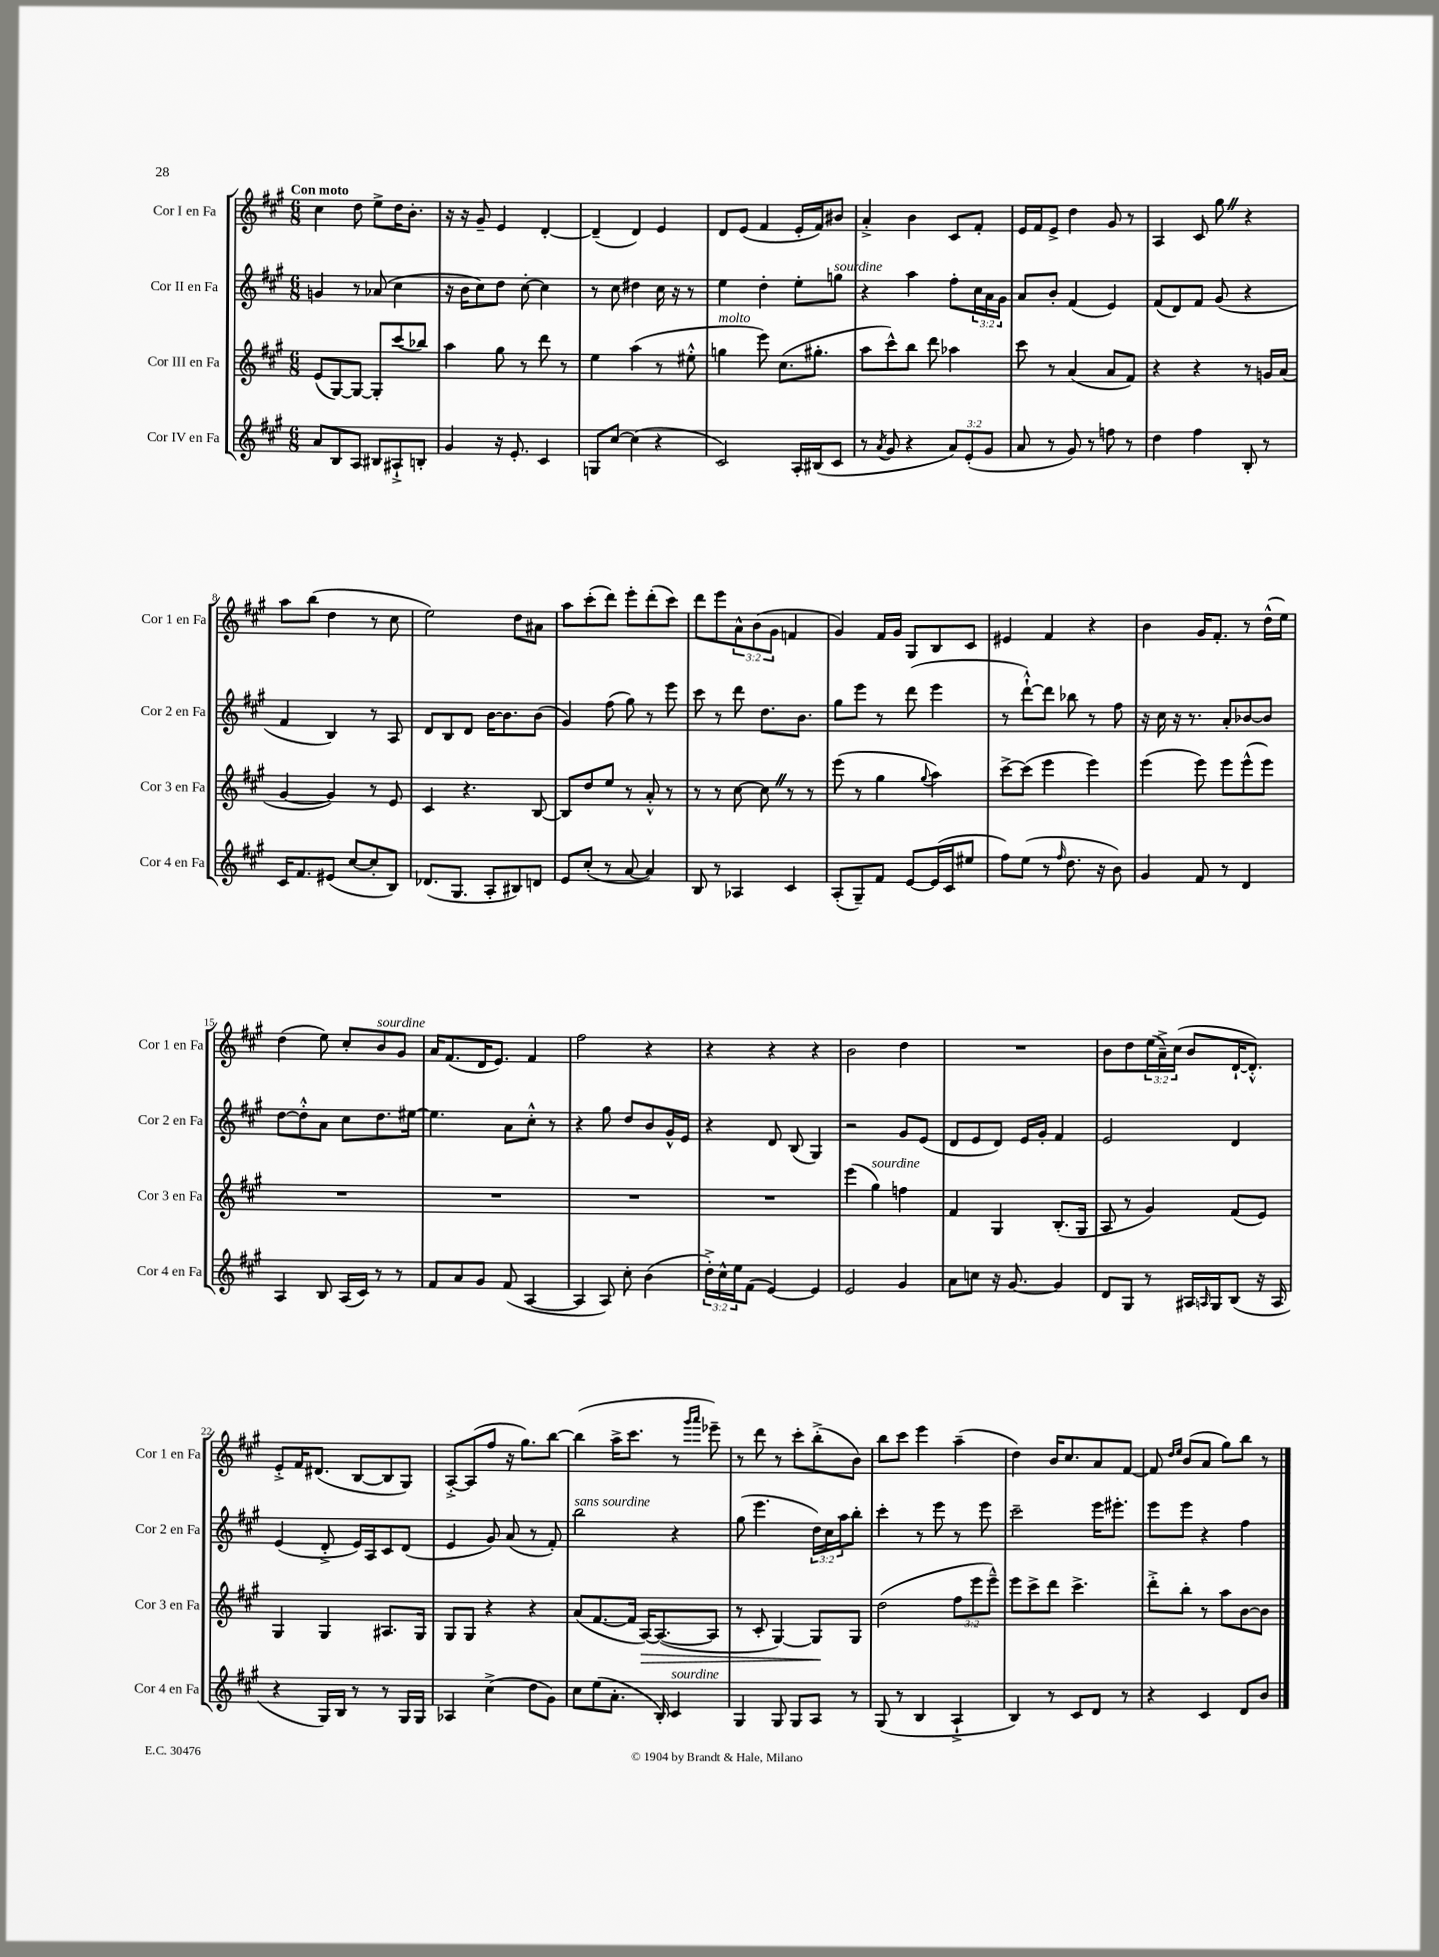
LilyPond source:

<<
\new StaffGroup <<
\new Staff = "s0" \with { instrumentName = "Cor I en Fa" shortInstrumentName = "Cor 1 en Fa" } {
    \clef treble \key a \major \numericTimeSignature \time 6/8 \override Staff.TupletNumber.text = #tuplet-number::calc-fraction-text \tempo "Con moto"
    cis''4 d''8 e''8-> d''16 b'8.-. |
    r16 r16 gis'8-- e'4 d'4~-. |
    d'4--( d'4) e'4 |
    d'8 e'8( fis'4 e'16-. fis'16) bis'8 |
    a'4-.-> b'4 cis'8 fis'8-. |
    e'16 fis'16 e'8-> d''4 gis'8 r8 |
    a4 cis'8 gis''8 \once \override BreathingSign.text = \markup { \musicglyph "scripts.caesura.straight" } \breathe r4 |
    a''8 b''8( d''4 r8 cis''8 |
    e''2) d''8 ais'8 |
    a''8 cis'''8-.( d'''8) e'''8-. d'''8-.( cis'''8) |
    d'''8 e'''8 \tuplet 3/2 { a'8-^ b'8( gis'8 } f'4 |
    gis'4) fis'16 gis'16 gis8 b8 cis'8 |
    eis'4 fis'4 r4 |
    b'4 gis'16 fis'8.-. r8 d''16-^( e''16) |
    d''4( e''8) cis''8-. b'8^\markup { \italic "sourdine" } gis'8 |
    a'16 fis'8.( d'16 e'8.) fis'4 |
    fis''2 r4 |
    r4 r4 r4 |
    b'2 d''4 |
    R2. |
    b'8 d''8 \tuplet 3/2 { e''16( a'16--->) cis''16( } b'8 d'16~-! d'8.-.-^) |
    e'8-.-> fis'16 dis'8.( b8~ b8 gis8) |
    a8~-.-> a8( fis''8 r16 gis''8.) b''8~ |
    b''4( a''16-> cis'''8. r8 \grace { gis'''16 a'''16 } ees'''8--) |
    r8 d'''8 r8 cis'''8-. b''8-.->( b'8) |
    b''8 cis'''8 e'''4 a''4--( |
    d''4) b'16 cis''8. a'8 fis'8~ |
    fis'8 \grace { d''16 e''16 } b'8( a'8 gis''8) b''8 r8 \bar "|." |
}
\new Staff = "s1" \with { instrumentName = "Cor II en Fa" shortInstrumentName = "Cor 2 en Fa" } {
    \clef treble \key a \major \numericTimeSignature \time 6/8 \override Staff.TupletNumber.text = #tuplet-number::calc-fraction-text
    g'4 r8 aes'8( cis''4 |
    r16 b'16 cis''8) d''8 cis''8~-. cis''4 |
    r8 cis''8 dis''4 cis''16 r16 r8 |
    e''4 d''4-. e''8-. g''8^\markup { \italic "sourdine" } |
    r4 a''4 fis''8-. \tuplet 3/2 { cis''16 a'16 gis'16 } |
    a'8 b'8-. fis'4( e'4) |
    fis'8( d'8) fis'8 gis'8( r4 |
    fis'4 b4) r8 a8 |
    d'8 b8 d'8 b'16~ b'8. b'8( |
    gis'4) fis''8( gis''8) r8 e'''8 |
    cis'''8 r8 d'''8 d''8. b'8. |
    gis''8 e'''8 r8 d'''8( e'''4 |
    r8 d'''8~-!-^) d'''8 bes''8 r8 fis''8 |
    r16 cis''16 r16 r8. a'8-. bes'8~ bes'8 |
    d''8~ d''8-.-^ a'8 cis''8 d''8. eis''16~ |
    eis''4. a'8 cis''8-.-^ r8 |
    r4 gis''8 d''8 b'8 gis'16-^ e'16 |
    r4 d'8 b8( gis4) |
    r2 gis'8 e'8( |
    d'8 e'8 d'8) e'16 gis'16-. fis'4 |
    e'2 d'4 |
    e'4( d'8-.-> e'16) a16 cis'8 d'8( |
    e'4 gis'8) a'8( r8 fis'8-.) |
    b''2^\markup { \italic "sans sourdine" } r4 |
    gis''8( e'''4. \tuplet 3/2 { d''16) cis''16 a''16 } b''8-. |
    cis'''4-. r8 e'''8 r8 e'''8 |
    cis'''2-- e'''16 eis'''8.-. |
    e'''8 e'''8 r4 fis''4 \bar "|." |
}
\new Staff = "s2" \with { instrumentName = "Cor III en Fa" shortInstrumentName = "Cor 3 en Fa" } {
    \clef treble \key a \major \numericTimeSignature \time 6/8 \override Staff.TupletNumber.text = #tuplet-number::calc-fraction-text
    e'8( gis8~) gis8~ gis8-. cis'''8( bes''8) |
    a''4 gis''8 r8 d'''8 r8 |
    e''4 a''4( r8 eis''8-.-^ |
    g''4^\markup { \italic "molto" } e'''8) cis''8.( gis''8.-. |
    a''8 cis'''8-^) b''8 d'''8 aes''4 |
    cis'''8 r8 a'4( a'8 fis'8) |
    r4 r4 r8 g'16 a'16( |
    gis'4~ gis'4) r8 e'8 |
    cis'4 r4. b8~ |
    b8 d''8 e''8 r8 a'8-.-^ r8 |
    r8 r8 cis''8~ cis''8 \once \override BreathingSign.text = \markup { \musicglyph "scripts.caesura.straight" } \breathe r8 r8 |
    e'''8( r8 gis''4 \appoggiatura { gis''8 } a''4) |
    cis'''8~-> cis'''8( e'''4 e'''4) |
    e'''4( e'''8) e'''8 e'''8-^( e'''8) |
    R2. |
    R2. |
    R2. |
    R2. |
    e'''4( gis''4^\markup { \italic "sourdine" }) f''4 |
    fis'4 gis4 b8.-.( gis16 |
    a8 r8 gis'4) fis'8( e'8) |
    gis4 gis4 ais8. gis16 |
    gis8 gis8 r4 r4 |
    a'8( fis'8.~ fis'16 a16~\>) a8.~( a8 |
    r8 cis'8-. gis4~) gis8\! gis8 |
    d''2( \tuplet 3/2 { fis''8 e'''8 e'''8---^) } |
    e'''8 cis'''8-> d'''8 cis'''4.-> |
    d'''8-.-> b''8-. r8 a''8 b'8~ b'8 \bar "|." |
}
\new Staff = "s3" \with { instrumentName = "Cor IV en Fa" shortInstrumentName = "Cor 4 en Fa" } {
    \clef treble \key a \major \numericTimeSignature \time 6/8 \override Staff.TupletNumber.text = #tuplet-number::calc-fraction-text
    a'8 b8 a8 bis8 ais8-!-> b8-. |
    gis'4 r16 e'8.-. cis'4 |
    g8 cis''8~ cis''4( r4 |
    cis'2) a16-. bis16( cis'8 |
    r8 \acciaccatura { a'8 } gis'8 r4 \tuplet 3/2 { a'8) e'8-.( gis'8 } |
    a'8 r8 gis'8) r8 f''8 r8 |
    d''4 fis''4 b8-. r8 |
    cis'16 fis'8. eis'8( cis''8~ cis''8-. b8) |
    des'8.( gis8. a8-. bis8) d'8 |
    e'8 cis''8-.( r8 a'8~ a'4) |
    b8 r8 aes4 cis'4 |
    a8-.( gis8--) fis'8 e'8~ e'16( cis'16 eis''8 |
    fis''8) e''8( r8 \grace { fis''16 } d''8. r16 b'8) |
    gis'4 fis'8 r8 d'4 |
    a4 b8 a16( cis'16) r8 r8 |
    fis'8 a'8 gis'8 fis'8( a4~ |
    a4 a8) cis''8-. b'4( |
    \tuplet 3/2 { d''16-.->) cis''16-^ e''16 } fis'8( e'4~) e'4 |
    e'2 gis'4 |
    a'8 c''8 r16 gis'8.~ gis'4 |
    d'8 gis8 r8 ais16 \grace { a16 } gis16 b8( r16 a16 |
    r4 gis16) b16 r8 r8 gis16 gis16 |
    aes4 cis''4->( d''8 gis'8) |
    cis''8 e''8( a'8.-. b16-.) cis'4^\markup { \italic "sourdine" } |
    gis4 gis8 gis8 a8 r8 |
    gis8( r8 b4 a4-!-> |
    b4) r8 cis'8 d'8 r8 |
    r4 cis'4 d'8 b'8 \bar "|." |
}
>>
>>
